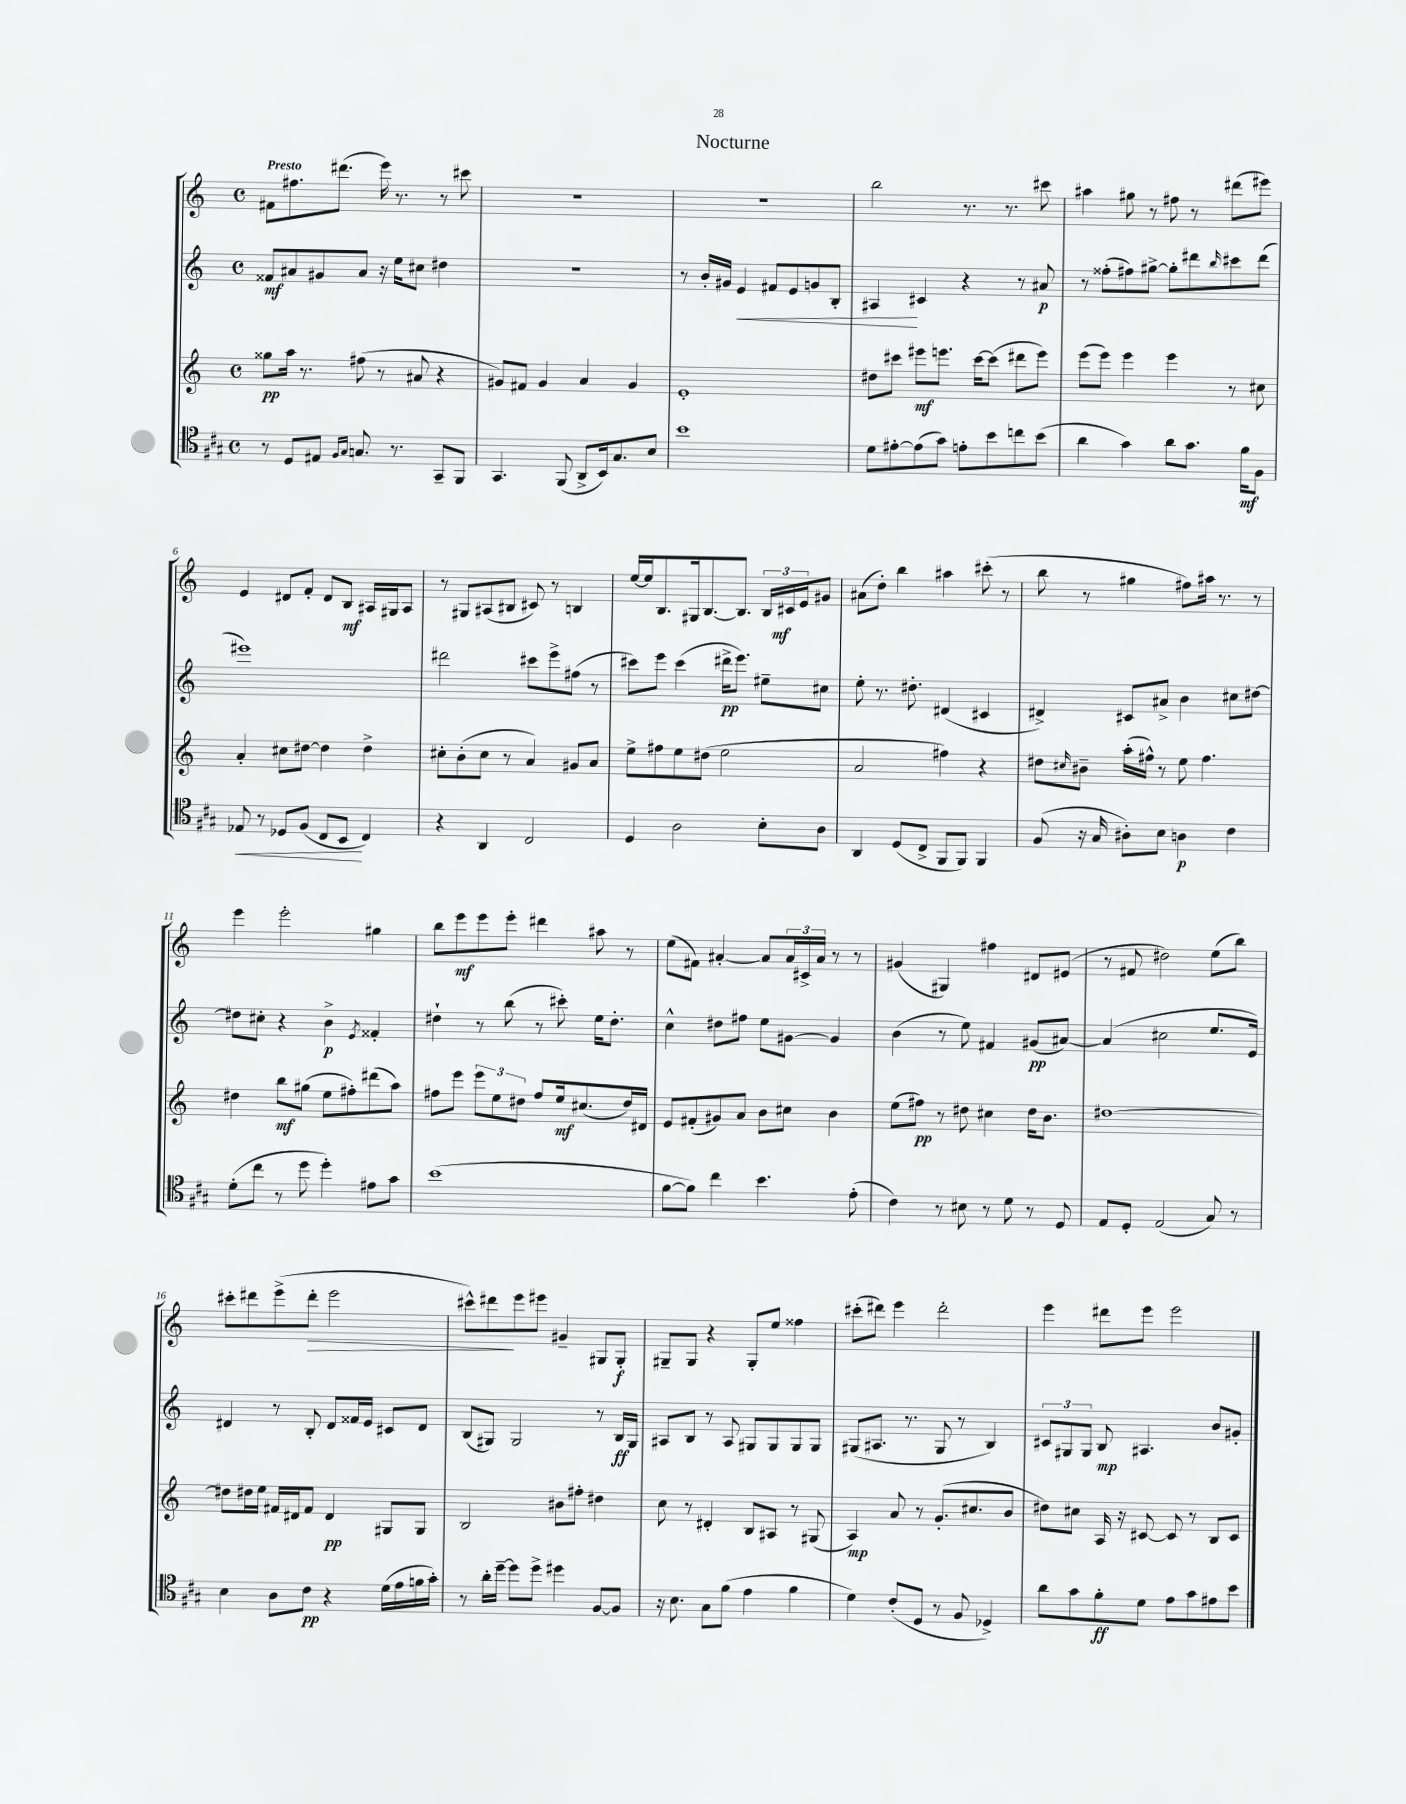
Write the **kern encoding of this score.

**kern	**kern	**kern	**kern
*staff4	*staff3	*staff2	*staff1
*clefC4	*clefG2	*clefG2	*clefG2
*k[f#c#g#]	*k[]	*k[]	*k[]
*M4/4	*M4/4	*M4/4	*M4/4
*met(c)	*met(c)	*met(c)	*met(c)
8r	8gg##\L	8f##/L	8f#\L
8D/L	16aa\Jk	8a#/	8.ff#\
.	8.r	.	.
8E#/J	.	8g#/	.
.	.	.	(8.ddd#\J
16qqF#/LL	.	.	.
16qqG#/JJ	.	.	.
8.G/	(8ff#\	8a#/J	.
.	8r	16r	16eee\)
8.r	.	16ee\LK	8.r
.	8a#/	8cc#\J	.
8GG#~/L	4r	4dd#\	8r
8FF#/J	.	.	8ccc#\
=	=	=	=
4.GG#/	8g#/L)	1r	1r
.	8f#/J	.	.
.	4g#/	.	.
(8FF#/	.	.	.
8AA^/L	4a/	.	.
16BB/k)	.	.	.
8.G#/	.	.	.
.	4g#/	.	.
8B/J	.	.	.
=	=	=	=
1b	1e'	8r	1r
.	.	16b'/LL	.
.	.	16g#/JJ	.
.	.	4e/	.
.	.	8f#/L	.
.	.	8e/	.
.	.	8g/	.
.	.	8B'/J	.
=	=	=	=
8d\L	8dd#\L	4A#/	2bb\
[8e#'\	8ccc#\J	.	.
(8e#\]	8eee#\L	4c#/	.
8g#\J)	8.eee\J	.	.
8e'\L	.	4r	8.r
.	[16ccc#\LK	.	.
8b\	(8ccc#\]J	.	.
.	.	.	8.r
8cc\	8ddd#\L	8r	.
(8b\J	8eee\J)	8a#/	8ccc#\
=	=	=	=
4a\	(8eee\L	8r	4aa#\
.	8eee\J)	(8ff##'\L	.
4g#\)	4eee\	8ff#\)	8gg#\
.	.	[8gg#^\J	8r
8a\L	4eee\	8gg#'\]L	8ff#\
8.g#\J	.	8ddd#\	8r
.	.	16qqbb/	.
.	8r	8ccc#\	(8ddd#\L
16f#\LK	.	.	.
8F#\J	8cc#\	(8ddd#\J	8eee#\J)
=	=	=	=
8E-/	4a'/	1eee#)	4e/
8r	.	.	.
8D-/L	8cc#\L	.	8d#/L
(8F#/J	[8dd#\J	.	8f'/J
8C#/L	4dd#\]	.	8d#/L
8BB/J	.	.	8B/J
4C#/)	4dd#^\	.	16A#/LL
.	.	.	16G#/J
.	.	.	8A#/J
=	=	=	=
4r	8cc#'\L	2ddd#\	8r
.	(8b'\	.	8G#/L
4AA/	8cc#\J	.	(8A#/
.	8r	.	8B#/J
2C#/	4a/)	8ccc#\L	8c#/)
.	.	8eee^\	8r
.	8g#/L	(8ff#\J	4B/
.	8a/J	8r	.
=	=	=	=
4D/	8ee^\L	8ccc#\L)	[16ee/LL
.	.	.	16ee/]J
.	8ff#\	8eee\J	8.B/
2A\	8ee\	(4ccc#\	.
.	.	.	16G#/k
.	(8dd#\J	.	[8.B/
.	2ee\	16ddd#^\LK	.
.	.	8.eee\J)	8.B/]J
8B'\L	.	8ee#~\L	24B/LL
.	.	.	24c#/
.	.	.	24e/J
8A\J	.	8cc#\J	8g#/J
=	=	=	=
4AA/	2a/	8ee'\	(8a#\L
.	.	8.r	8dd'\J)
(8D/L	.	.	4bb\
.	.	8.dd#'\	.
8C#^/J	.	.	.
8FF#/L	4ff#\)	(4d#/	4aa#\
8FF#/J)	.	.	.
4FF#/	4r	4c#/	(8ccc#'\
.	.	.	8r
=	=	=	=
(8F#/	8dd#\L	4d#^/)	8bb\
.	16qqcc#/	.	.
16r	8b#~\J	.	8r
16G#/	.	.	.
8A#'\L)	(16aa'\LL	8c#/L	4gg#\
.	16ff#^^\JJ)	.	.
8B\J	8r	8a#^/J	.
4A\	8ee\	4b\	8ff#\L)
.	4.ff#\	.	16aa#\Jk
.	.	.	8.r
4c#\	.	8cc#\L	.
.	.	[8dd#\J	8r
=	=	=	=
(8d'\L	4dd#\	8dd#\]L	4eee\
8cc#\J	.	8cc#'\J	.
8r	8bb\L	4r	2eee'\
8dd\	(8gg#\J	.	.
4dd'\)	8ee\L	4b^\	.
.	8ff#'\)	.	.
.	.	8qe/	.
8e#\L	(8ddd#\	4f##'/	4gg#\
8g#\J	8aa\J)	.	.
=	=	=	=
(1b	8ff#\L	4dd#`\	8bb\L
.	8eee\J	.	8eee\
.	12eee\L	8r	8eee\
.	12ee\	.	.
.	.	(8bb\	8eee'\J
.	12dd#\J	.	.
.	8ff#/L	8r	4ddd#\
.	16ee/k	8ccc#'\)	.
.	(8.cc#/	.	.
.	.	16ee\LK	8aa#\
.	.	8.dd#'\J	.
.	16dd#/L)	.	8r
.	16d#/JJ	.	.
=	=	=	=
[8f#\L	8e/L	4cc^^\	(8ee\L
8f#\]J)	(8f#'/	.	8f#\J)
4cc#\	8g#/)	8dd#\L	[4a#'/
.	8a/J	8ff#\J	.
4.b\	8b\L	8ee\L	8a#/]L
.	8cc#\J	[8g#\J	24a#/L
.	.	.	24c#^/
.	.	.	24a#/JJ
.	4b\	4g#/]	8r
(8e'\	.	.	8r
=	=	=	=
4c#\)	(8ee\L	(4b\	(4g#/
.	8ff#\J)	.	.
8r	8r	8r	4G#/)
8B#\	8dd#\	8ee\)	.
8r	4cc#\	4f#/	4ff#\
8d\	.	.	.
8r	16dd#\LK	(8g#/L	8d#/L
.	8.b\J	.	.
8D/	.	[8a#/J)	(8e#/J
=	=	=	=
8E/L	[1dd#	(4a#/]	8r
8D'/J	.	.	8f#/
(2E/	.	2cc#\	2dd#\)
8G#/)	.	8.ee/L	(8ee\L
8r	.	.	8bb\J)
.	.	16e/Jk)	.
=	=	=	=
4B\	8dd#\]L	4d#/	8ccc#'\L
.	16dd#\L	.	8ddd#\
.	16ee\JJ	.	.
8A\L	16f#/LL	8r	(8eee^\
.	16d#/J	.	.
8c#\J	8f#/J	8B'/	8ddd#'\J
4r	4d#/	8d#/L	2eee\
.	.	16f##/L	.
.	.	16e/JJ	.
(16d\LL	8G#/L	8c#/L	.
16e\	.	.	.
16f\	8G#/J	8d#/J	.
16g#'\JJ)	.	.	.
=	=	=	=
8r	2B/	(8B/L	8ccc#^^\L)
16a'\LL	.	8G#/J)	8ddd#\
[16dd~\JJ	.	.	.
8dd\]L	.	2G#/	8eee\
8dd^\J	.	.	8eee#\J
4dd#\	8b#\L	.	4g#~/
.	8ff#'\J	.	.
[8F#/L	4dd#\	8r	8G#/L
8F#/]J	.	16B/LL	8G#'/J
.	.	16G#/JJ	.
=	=	=	=
16r	8cc\	8A#/L	8G#~/L
8.B\	.	.	.
.	8r	8B/J	8G#/J
8G#\L	4d#'/	8r	4r
(8f#\J	.	8A#/	.
4e\	8B/L	8G#/L	8G#'/L
.	8A#/J	8G#/	8ee/J
4f#\	8r	8G#/	4ff##\
.	(8G#/	8G#/J	.
=	=	=	=
4d\)	4A/)	(8G#/L	(8ccc#'\L
.	.	8.A#/J	8ddd#\J)
(8c#'/L	8a/	.	4eee\
.	.	8.r	.
8D/J	8r	.	.
8r	(8.g'/L	8G#/	2ddd#'\
8F#/	.	8r	.
.	8.cc#/	.	.
4D-^/)	.	4B/)	.
.	8b/J	.	.
=	=	=	=
8a\L	8dd#\L)	12c#/L	4eee\
.	.	12G#/	.
8g#\	8cc#\J	.	.
.	.	12G#/J	.
8f#'\	16A/	8B/	8ddd#\L
.	16r	.	.
8d\J	[8c#/	4.A#/	8eee\J
8e\L	8c#/]	.	2eee\
8g#\	8r	.	.
8e#\	8B/L	8b/L	.
8b\J	8c#/J	8g#'/J	.
==	==	==	==
*-	*-	*-	*-
